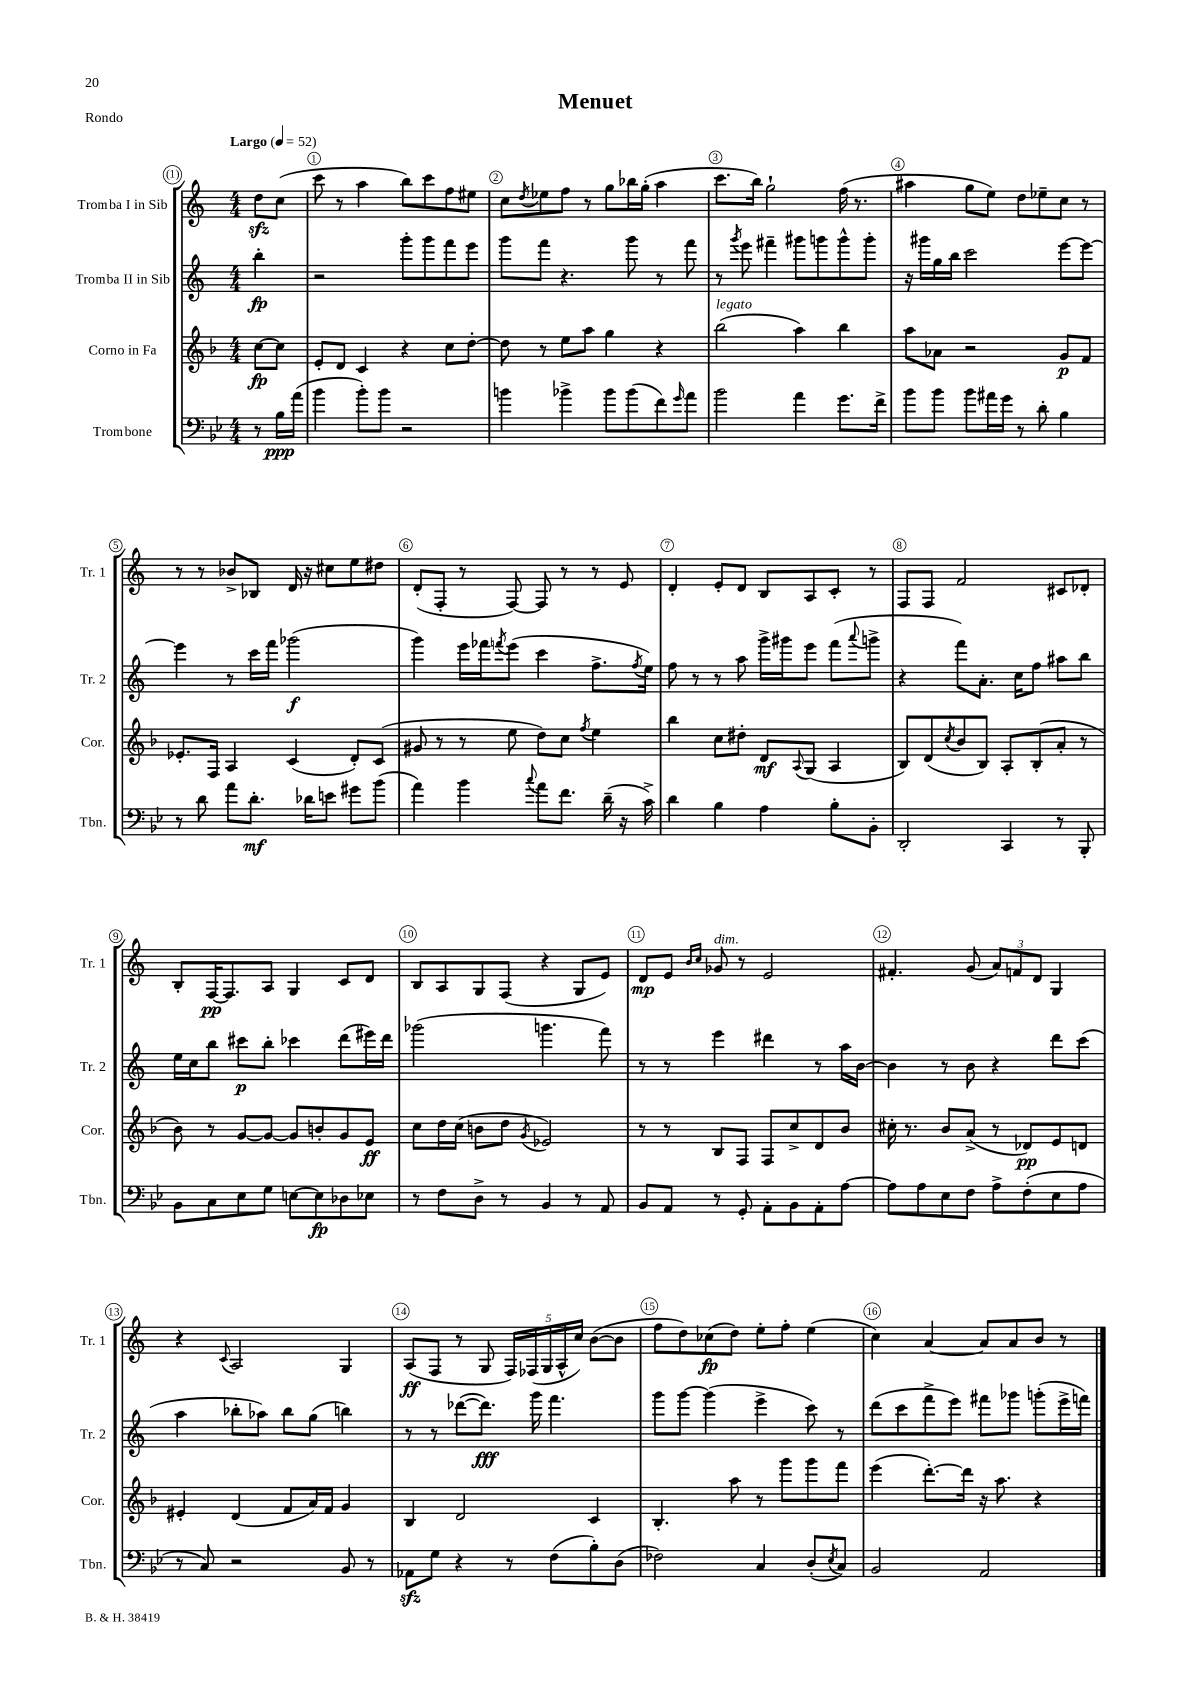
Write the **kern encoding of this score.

**kern	**dynam	**kern	**dynam	**kern	**dynam	**kern	**dynam
*part4	*part4	*part3	*part3	*part2	*part2	*part1	*part1
*staff4	*staff4	*staff3	*staff3	*staff2	*staff2	*staff1	*staff1
*I"Trombone	*	*I"Corno in Fa	*	*I"Tromba II in Sib	*	*I"Tromba I in Sib	*
*I'Tbn.	*	*I'Cor.	*	*I'Tr. 2	*	*I'Tr. 1	*
*clefF4	*	*clefG2	*	*clefG2	*	*clefG2	*
*k[b-e-]	*	*k[b-]	*	*k[]	*	*k[]	*
*M4/4	*	*M4/4	*	*M4/4	*	*M4/4	*
*MM52	*	*MM52	*	*MM52	*	*MM52	*
=	=	=	=	=	=	=	=
!	!	!	!	!	!	!LO:TX:a:B:t=Largo	!
8r	.	[8cc\L	fp	4bb'\	fp	8ddzz\L	.
16B-\LL	ppp	8cc\J]	.	.	.	(8cc\J	.
(16a\JJ	.	.	.	.	.	.	.
=1	=1	=1	=1	=1	=1	=1	=1
4b-\	.	8e'/L	.	2r	.	8ccc\	.
.	.	8d/J	.	.	.	8r	.
8b-'\L)	.	4c/	.	.	.	4aa\	.
8b-\J	.	.	.	.	.	.	.
2r	.	4r	.	8ggg'\L	.	8bb\L)	.
.	.	.	.	8ggg\	.	8ccc\	.
.	.	8cc\L	.	8fff\	.	8ff\	.
.	.	[8dd'\J	.	8eee\J	.	8ee#X\J	.
=2	=2	=2	=2	=2	=2	=2	=2
4bn\	.	8dd\]	.	8ggg\L	.	8cc\L	.
.	.	.	.	.	.	8qdd/	.
.	.	8r	.	8fff\J	.	8ee-X\	.
4b-X^\	.	8ee\L	.	4.r	.	8ff\J	.
.	.	8aa\J	.	.	.	8r	.
8b-\L	.	4gg\	.	.	.	8gg\L	.
(8b-\	.	.	.	8ggg\	.	16bb-X\L	.
.	.	.	.	.	.	(16gg'\JJ	.
8f\)	.	4r	.	8r	.	4aa\	.
16qqg/	.	.	.	.	.	.	.
8a\J	.	.	.	8fff\	.	.	.
=3	=3	=3	=3	=3	=3	=3	=3
!	!	!LO:TX:a:i:t=legato	!	!	!	!	!
2b-\	.	(2bb-\	.	8r	.	8.ccc\L	.
.	.	.	.	8qggg/	.	.	.
.	.	.	.	8eee\	.	.	.
.	.	.	.	.	.	16bb\Jk)	.
.	.	.	.	4fff#X~\	.	2gg`\	.
4a\	.	4aa\)	.	8ggg#X\L	.	.	.
.	.	.	.	8gggn\	.	.	.
8.g\L	.	4bb-\	.	8ggg^^\	.	(16ff\	.
.	.	.	.	.	.	8.r	.
.	.	.	.	8ggg'\J	.	.	.
16f^\Jk	.	.	.	.	.	.	.
=4	=4	=4	=4	=4	=4	=4	=4
8b-\L	.	8aa\L	.	16r	.	4aa#X\	.
.	.	.	.	16ggg#X\LL	.	.	.
8b-\J	.	8a-X\J	.	16gg\	.	.	.
.	.	.	.	16bb\JJ	.	.	.
8b-\L	.	2r	.	2ccc\	.	8gg\L	.
16a#X\L	.	.	.	.	.	8ee\J)	.
16g\JJ	.	.	.	.	.	.	.
8r	.	.	.	.	.	8dd\L	.
8d'\	.	.	.	.	.	8ee-X~\	.
4B-\	.	8g/L	p	[8eee\L	.	8cc\J	.
.	.	8f/J	.	8eee\J_	.	8r	.
!!LO:LB:g=z
=5	=5	=5	=5	=5	=5	=5	=5
8r	.	8.e-X'/L	.	4eee\]	.	8r	.
8d\	.	.	.	.	.	8r	.
.	.	16F/Jk	.	.	.	.	.
8a\L	.	4A/	.	8r	.	8b-X^/L	.
8.d'\J	mf	.	.	16ccc\LL	.	8B-X/J	.
.	.	.	.	16fff\JJ	.	.	.
.	.	(4c/	.	(2ggg-X\	f	16d/	.
16d-X\KL	.	.	.	.	.	16r	.
8en\J	.	.	.	.	.	8cc#X\L	.
8g#X\L	.	8d'/L)	.	.	.	8ee\	.
(8b-\J	.	(8c/J	.	.	.	8dd#X\J	.
=6	=6	=6	=6	=6	=6	=6	=6
4a\)	.	8g#X/	.	4ggg\)	.	(8d'/L	.
.	.	8r	.	.	.	8F'/J	.
4b-\	.	8r	.	16eee\LL	.	8r	.
.	.	.	.	16fff-X\J	.	.	.
.	.	.	.	8qfffn/	.	.	.
.	.	8ee\	.	(8eee\J	.	[8F/)	.
8qqcc/	.	.	.	.	.	.	.
8a\L	.	8dd\L)	.	4ccc\	.	8F/]	.
8.f\J	.	8cc\J	.	.	.	8r	.
.	.	8qff/	.	.	.	.	.
.	.	4ee\	.	8.ff^\L	.	8r	.
(16d~\	.	.	.	.	.	.	.
16r	.	.	.	.	.	8e/	.
.	.	.	.	8qff/	.	.	.
16c^\)	.	.	.	16ee\Jk)	.	.	.
=7	=7	=7	=7	=7	=7	=7	=7
4d\	.	4bb-\	.	8ff\	.	4d'/	.
.	.	.	.	8r	.	.	.
4B-\	.	8cc\L	.	8r	.	8e'/L	.
.	.	8dd#X'\J	.	8aa\	.	8d/J	.
4A\	.	8d/L	mf	16ggg^\LL	.	8B/L	.
.	.	.	.	16ggg#X\J	.	.	.
.	.	8qqA/	.	.	.	.	.
.	.	(8G/J	.	8eee\J	.	8A/	.
8B-'\L	.	4A/	.	(8fff\L	.	8c'/J	.
.	.	.	.	8qqaaa/	.	.	.
8BB-'\J	.	.	.	8gggn^\J	.	8r	.
=8	=8	=8	=8	=8	=8	=8	=8
2DD'/	.	8B-/L)	.	4r	.	8F/L	.
.	.	(8d/	.	.	.	8F/J	.
.	.	8qcc/	.	.	.	.	.
.	.	8b-/	.	8fff\L)	.	2f/	.
.	.	8B-/J)	.	8.a'\J	.	.	.
4CC/	.	8A'/L	.	.	.	.	.
.	.	.	.	16cc\KL	.	.	.
.	.	(8B-'/	.	8ff\J	.	.	.
8r	.	8a'/J	.	8aa#X\L	.	8c#X/L	.
8BBB-'/	.	8r	.	8bb\J	.	8d-X'/J	.
!!LO:LB:g=z
=9	=9	=9	=9	=9	=9	=9	=9
8BB-\L	.	8b-\)	.	16ee\LL	.	8B'/L	.
.	.	.	.	16cc\J	.	.	.
8C\	.	8r	.	8bb\J	.	[16F/K	pp
.	.	.	.	.	.	8.F/]	.
8E-\	.	[8g/L	.	8ccc#X\L	p	.	.
8G\J	.	8g/J_	.	8bb'\J	.	8A/J	.
[8En\L	.	8g/L]	.	4ccc-X\	.	4G/	.
8E\]	fp	8bn'/	.	.	.	.	.
8D-X\	.	8g/	.	(8ddd\L	.	8c/L	.
8E-X\J	.	8e/J	ff	16eee#X\L)	.	8d/J	.
.	.	.	.	16ddd\JJ	.	.	.
=10	=10	=10	=10	=10	=10	=10	=10
8r	.	8cc\L	.	(2ggg-X\	.	8B/L	.
8F\L	.	16dd\L	.	.	.	8A/	.
.	.	(16cc\JJ	.	.	.	.	.
8D^\J	.	8bn\L	.	.	.	8G/	.
8r	.	8dd\J	.	.	.	(8F/J	.
.	.	8qg/	.	.	.	.	.
4BB-/	.	2e-X/)	.	4.gggn\	.	4r	.
8r	.	.	.	.	.	8G/L	.
8AA/	.	.	.	8fff\)	.	8e/J)	.
=11	=11	=11	=11	=11	=11	=11	=11
8BB-/L	.	8r	.	8r	.	8d/L	mp
8AA/J	.	8r	.	8r	.	8e/J	.
.	.	.	.	.	.	16qqb/LL	.
.	.	.	.	.	.	16qqcc/JJ	.
!	!	!	!	!	!	!LO:TX:a:i:t=dim.	!
8r	.	8B-/L	.	4eee\	.	8g-X/	.
8GG'/	.	8F/J	.	.	.	8r	.
8AA'\L	.	8F/L	.	4ddd#X\	.	2e/	.
8BB-\	.	8cc^/	.	.	.	.	.
8AA'\	.	8d/	.	8r	.	.	.
[8A\J	.	8b-/J	.	16aa\LL	.	.	.
.	.	.	.	[16b\JJ	.	.	.
=12	=12	=12	=12	=12	=12	=12	=12
8A\L]	.	16cc#X'\	.	4b\]	.	4.f#X'/	.
.	.	8.r	.	.	.	.	.
8A\	.	.	.	.	.	.	.
8E-\	.	8b-/L	.	8r	.	.	.
8F\J	.	(8a^/J	.	8b\	.	(8g/	.
8A^\L	.	8r	.	4r	.	12a/L)	.
.	.	.	.	.	.	12fn/	.
(8F'\	.	8d-X/L)	pp	.	.	.	.
.	.	.	.	.	.	12d/J	.
8E-\	.	8e/	.	8ddd\L	.	4G/	.
8A\J	.	8dn/J	.	(8ccc\J	.	.	.
!!LO:LB:g=z
=13	=13	=13	=13	=13	=13	=13	=13
8r	.	4e#X'/	.	4aa\	.	4r	.
8C/)	.	.	.	.	.	.	.
.	.	.	.	.	.	8qqc/	.
2r	.	(4d/	.	8bb-X'\L	.	2A/	.
.	.	.	.	8aa-X\J)	.	.	.
.	.	8f/L	.	8bb-\L	.	.	.
.	.	16a/L)	.	(8gg\J	.	.	.
.	.	16f/JJ	.	.	.	.	.
8BB-/	.	4g/	.	4bbn\)	.	4G/	.
8r	.	.	.	.	.	.	.
=14	=14	=14	=14	=14	=14	=14	=14
8AA-Xzz\L	.	4B-/	.	8r	.	(8A/L	ff
8G\J	.	.	.	8r	.	8F/J	.
4r	.	2d/	.	([8ddd-X\L	.	8r	.
.	.	.	.	8.ddd-\J])	fff	8G/	.
8r	.	.	.	.	.	20F/LL)	.
.	.	.	.	.	.	(20F-X/	.
.	.	.	.	16ggg\	.	.	.
.	.	.	.	.	.	20G/	.
(8F\L	.	.	.	4.fff\	.	.	.
.	.	.	.	.	.	20A^^/	.
.	.	.	.	.	.	20cc/JJ)	.
8B-'\)	.	4c/	.	.	.	([8b\L	.
(8D\J	.	.	.	.	.	8b\J]	.
=15	=15	=15	=15	=15	=15	=15	=15
2F-X\)	.	4.B-'/	.	8ggg\L	.	8ff\L	.
.	.	.	.	[8ggg\J	.	8dd\)	.
.	.	.	.	(4ggg\]	.	(8cc-X\	fp
.	.	8aa\	.	.	.	8dd\J)	.
4C/	.	8r	.	4eee^\	.	8ee'\L	.
.	.	8ggg\L	.	.	.	8ff'\J	.
(8D'/L	.	8ggg\	.	8ccc\)	.	(4ee\	.
8qE-/	.	.	.	.	.	.	.
8C/J)	.	8fff\J	.	8r	.	.	.
=16	=16	=16	=16	=16	=16	=16	=16
2BB-/	.	(4eee\	.	(8ddd\L	.	4cc\)	.
.	.	.	.	8ccc\	.	.	.
.	.	[8.ddd'\L)	.	8fff^\	.	[4a/	.
.	.	.	.	8eee\J)	.	.	.
.	.	16ddd\Jk]	.	.	.	.	.
2AA/	.	16r	.	8fff#X\L	.	8a/L]	.
.	.	8.aa\	.	.	.	.	.
.	.	.	.	8ggg-X\J	.	8a/	.
.	.	4r	.	(8gggn'\L	.	8b/J	.
.	.	.	.	16eee^\L	.	8r	.
.	.	.	.	16fffn\JJ)	.	.	.
==	==	==	==	==	==	==	==
*-	*-	*-	*-	*-	*-	*-	*-
